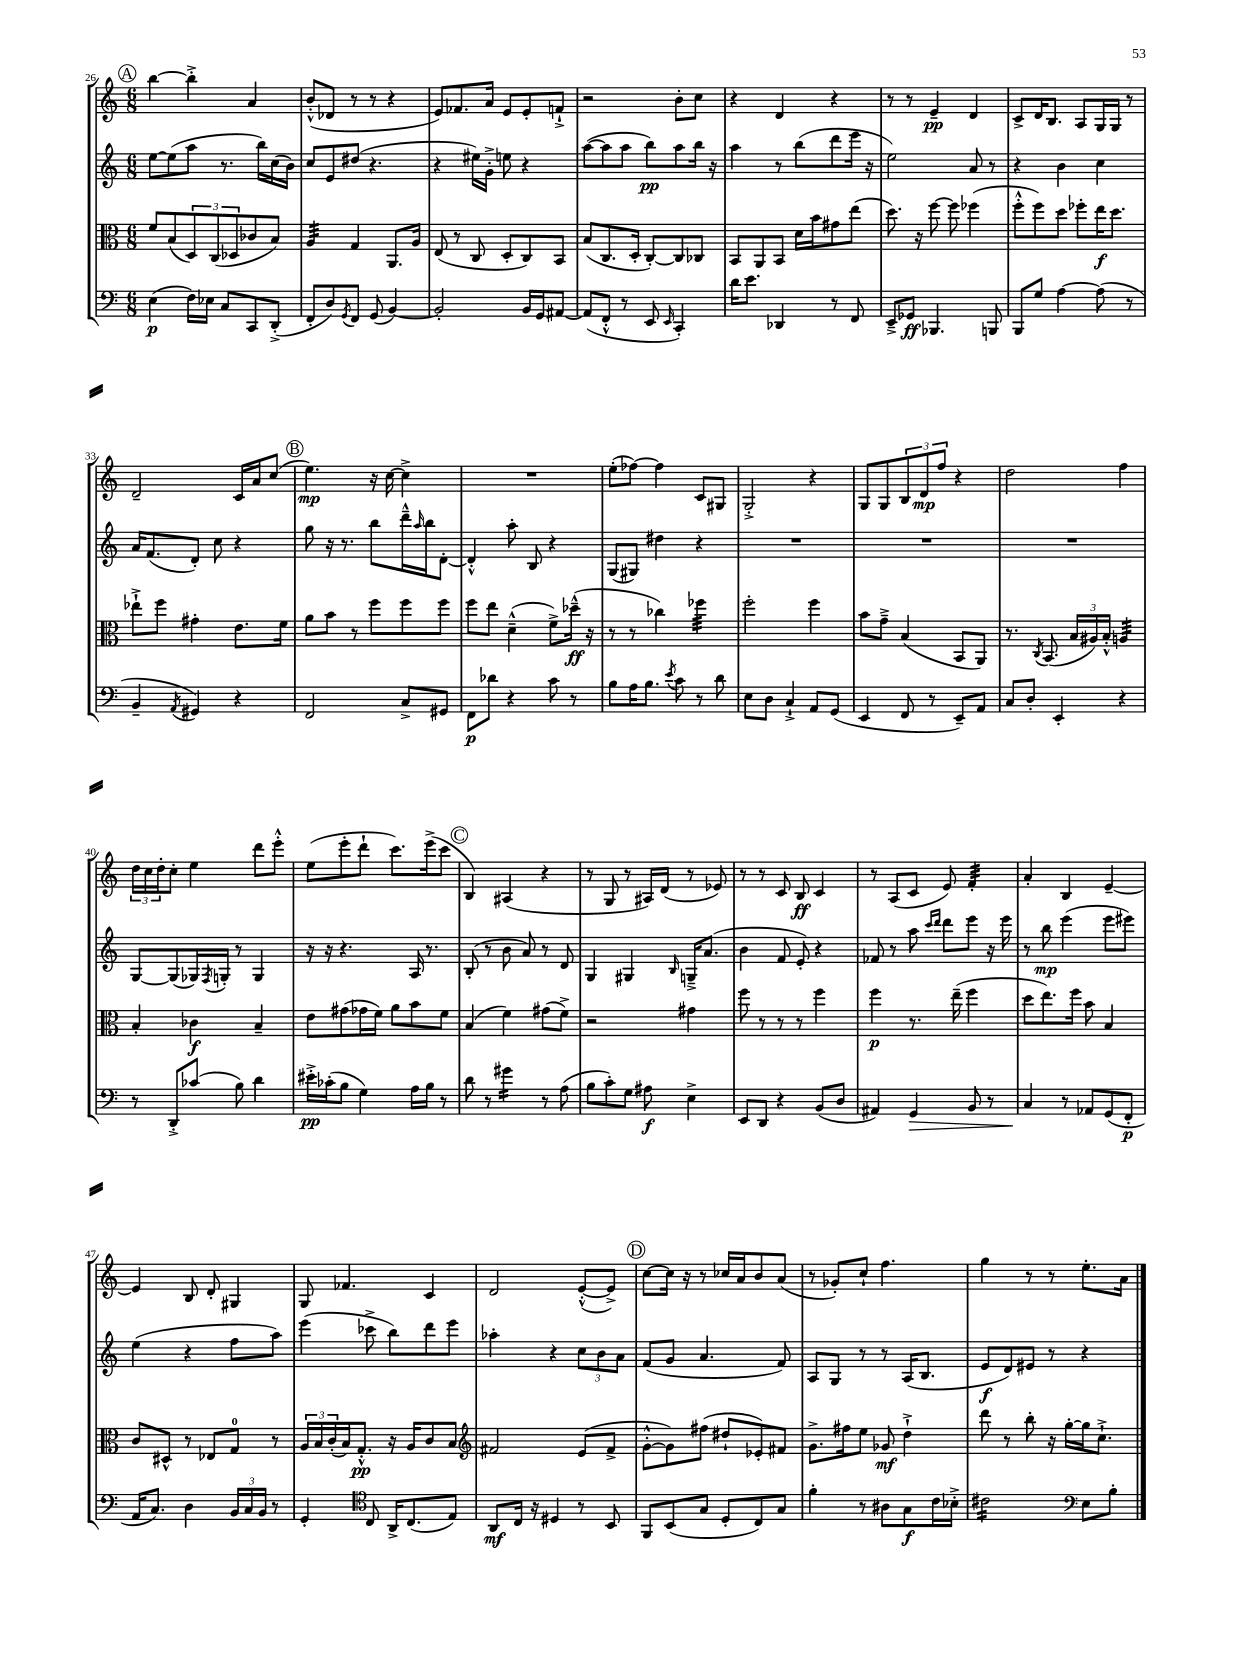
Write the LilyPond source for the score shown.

<<
\new StaffGroup <<
\new Staff = "s0" {
    \clef treble \key c \major \numericTimeSignature \time 6/8
    \mark \markup { \circle "A" } b''4~ b''4-.-> a'4 |
    b'8-.-^( des'8 r8 r8 r4 |
    e'8) fes'8. a'16 e'8 e'8-. f'8-!-> |
    r2 b'8-. c''8 |
    r4 d'4 r4 |
    r8 r8 e'4--\pp d'4 |
    c'8-> d'16 b8. a8 g16 g16 r8 |
    d'2-- c'16 a'16 c''8( |
    \mark \markup { \circle "B" } e''4.\mp) r16 c''16~ c''4-> |
    R2. |
    e''8-.( fes''8~) fes''4 c'8 gis8 |
    g2-.-> r4 |
    g8 g8 \tuplet 3/2 { b8 d'8\mp f''8 } r4 |
    d''2 f''4 |
    \tuplet 3/2 { d''16 c''16 d''16-. } c''8-. e''4 d'''8 e'''8-.-^ |
    e''8( e'''8-. d'''8-! c'''8.) e'''16->( c'''8 |
    \mark \markup { \circle "C" } b4) ais4( r4 |
    r8 g8 r8 ais16) d'16( r8 ees'8) |
    r8 r8 c'8 b8\ff c'4 |
    r8 a8( c'8 e'8) f'4:32-. |
    a'4-. b4 e'4~-- |
    e'4 b8 d'8-. gis4 |
    g8 fes'4. c'4 |
    d'2 e'8~-.-^( e'8->) |
    \mark \markup { \circle "D" } c''8~ c''16 r16 r8 ces''16 a'16 b'8 a'8( |
    r8 ges'8-.) c''8-! f''4. |
    g''4 r8 r8 e''8.-. a'16 \bar "|." |
}
\new Staff = "s1" {
    \clef treble \key c \major \numericTimeSignature \time 6/8
    \mark \markup { \circle "A" } e''8~ e''8( a''8 r8. b''16) c''16( b'16) |
    c''8 e'8 dis''8( r4. |
    r4 eis''16) g'16-.-> e''8 r4 |
    a''8~( a''8 a''8 b''8\pp) a''8 b''16 r16 |
    a''4 r8 b''8( d'''8 e'''16 r16 |
    e''2) a'8 r8 |
    r4 b'4 c''4 |
    a'16 f'8.( d'8-.) c''8 r4 |
    \mark \markup { \circle "B" } g''8 r16 r8. b''8 d'''16---^ \grace { a''16 } b''16 d'8~-. |
    d'4-.-^ a''8-. b8 r4 |
    g8( gis8) dis''4 r4 |
    R2. |
    R2. |
    R2. |
    g8~ g8( ges16) \acciaccatura { f8 } g16-. r8 g4 |
    r16 r16 r4. a16 r8. |
    \mark \markup { \circle "C" } b8-.( r8 b'8 a'8) r8 d'8 |
    g4 gis4 \grace { b16 } g16---> a'8.( |
    b'4 f'8 e'8-.) r4 |
    fes'8 r8 a''8 \grace { c'''16 d'''16 } d'''8 e'''8 r16 e'''16 |
    r8 b''8\mp e'''4( e'''8 eis'''8) |
    e''4( r4 f''8 a''8) |
    e'''4( ces'''8-> b''8) d'''8 e'''8 |
    aes''4-. r4 \tuplet 3/2 { c''8 b'8 a'8 } |
    \mark \markup { \circle "D" } f'8( g'8 a'4. f'8) |
    a8 g8 r8 r8 a16( b8. |
    e'8\f d'8) eis'8 r8 r4 \bar "|." |
}
\new Staff = "s2" {
    \clef alto \key c \major \numericTimeSignature \time 6/8
    \mark \markup { \circle "A" } f'8 b8( \tuplet 3/2 { d8) c8( des8 } ces'8 b8) |
    a4:32 g4 a,8. a16 |
    e8( r8 c8 d8-. c8) b,8 |
    b8( c8. d16-. c8~-.) c8 ces8 |
    b,8 a,8 b,8 d'16 b'16 gis'8 e''8( |
    d''8.) r16 f''8~ f''8 fes''4( |
    f''8-.-^ f''8) d''8 fes''8-. e''16\f d''8. |
    ees''8-!-> f''8 gis'4-. e'8. f'16 |
    \mark \markup { \circle "B" } a'8 b'8 r8 f''8 f''8 f''8 |
    f''8 e''8 d'4---^( f'8->) des''16---^\ff( r16 |
    r8 r8 ces''4) fes''4:32 |
    f''2-. f''4 |
    b'8 g'8---> b4( b,8 a,8) |
    r8. \acciaccatura { c8 } b,8.( \tuplet 3/2 { b16 ais16) b16-.-^ } a4:32 |
    b4-. ces'4\f b4-- |
    e'8 gis'8( ges'16 f'16) a'8 b'8 f'8 |
    \mark \markup { \circle "C" } b4( f'4) gis'8( f'8->) |
    r2 gis'4 |
    f''8 r8 r8 r8 f''4 |
    f''4\p r8. e''16--( f''4 |
    d''8 e''8.) f''16 b'8 b4 |
    c'8 dis8-^ r8 ees8 g8-0 r8 |
    \tuplet 3/2 { a16 b16 c'16-.( } b16) g8.-.-^\pp r16 a16 c'8 b8 |
    \clef treble fis'2 e'8( fis'8-> |
    \mark \markup { \circle "D" } g'8~-.-^ g'8) fis''8( dis''8-! ees'8-.) fis'8 |
    g'8.-> fis''16 e''8 ges'8\mf d''4-!-> |
    d'''8 r8 b''8-. r16 g''16~-. g''16 c''8.-!-> \bar "|." |
}
\new Staff = "s3" {
    \clef bass \key c \major \numericTimeSignature \time 6/8
    \mark \markup { \circle "A" } e4\p( f16) ees16 c8 c,8 d,8-.->( |
    f,8-. d8) \acciaccatura { g,8 } f,8 g,8( b,4~) |
    b,2-. b,16 g,16 ais,8~ |
    ais,8( f,8-.-^ r8 e,8 \grace { e,16 } c,4-.) |
    d'16 e'8. des,4 r8 f,8 |
    e,8---> ges,8\ff bes,,4. b,,8 |
    b,,8 g8 a4~ a8( r8 |
    b,4-- \acciaccatura { a,8 } gis,4) r4 |
    \mark \markup { \circle "B" } f,2 c8-> gis,8 |
    f,8\p des'8 r4 c'8 r8 |
    b8 a16 b8. \acciaccatura { e'8 } c'8 r8 d'8 |
    e8 d8 c4-!-> a,8 g,8( |
    e,4 f,8 r8 e,8--) a,8 |
    c8 d8-. e,4-. r4 |
    r8 d,8-.-> ces'8( b8) d'4 |
    eis'16-.->\pp ces'16-.( b8 g4) a16 b16 r8 |
    \mark \markup { \circle "C" } d'8 r8 gis'4:16 r8 a8( |
    b8 c'8-.) g8 ais8\f e4-> |
    e,8 d,8 r4 b,8( d8 |
    ais,4) g,4\> b,8 r8 |
    c4\! r8 aes,8 g,8( f,8-.\p |
    a,16 c8.) d4 \tuplet 3/2 { b,16 c16 b,16 } r8 |
    g,4-. \clef tenor c8 a,16-> c8.( e8) |
    a,8\mf c16 r16 dis4 r8 b,8 |
    \mark \markup { \circle "D" } f,8 b,8( g8 d8-. c8) g8 |
    f'4-. r8 ais8 g8\f c'16 bes16-.-> |
    cis'2:16 \clef bass e8 b8-. \bar "|." |
}
>>
>>
\layout { \context { \Score currentBarNumber = #26 } }
